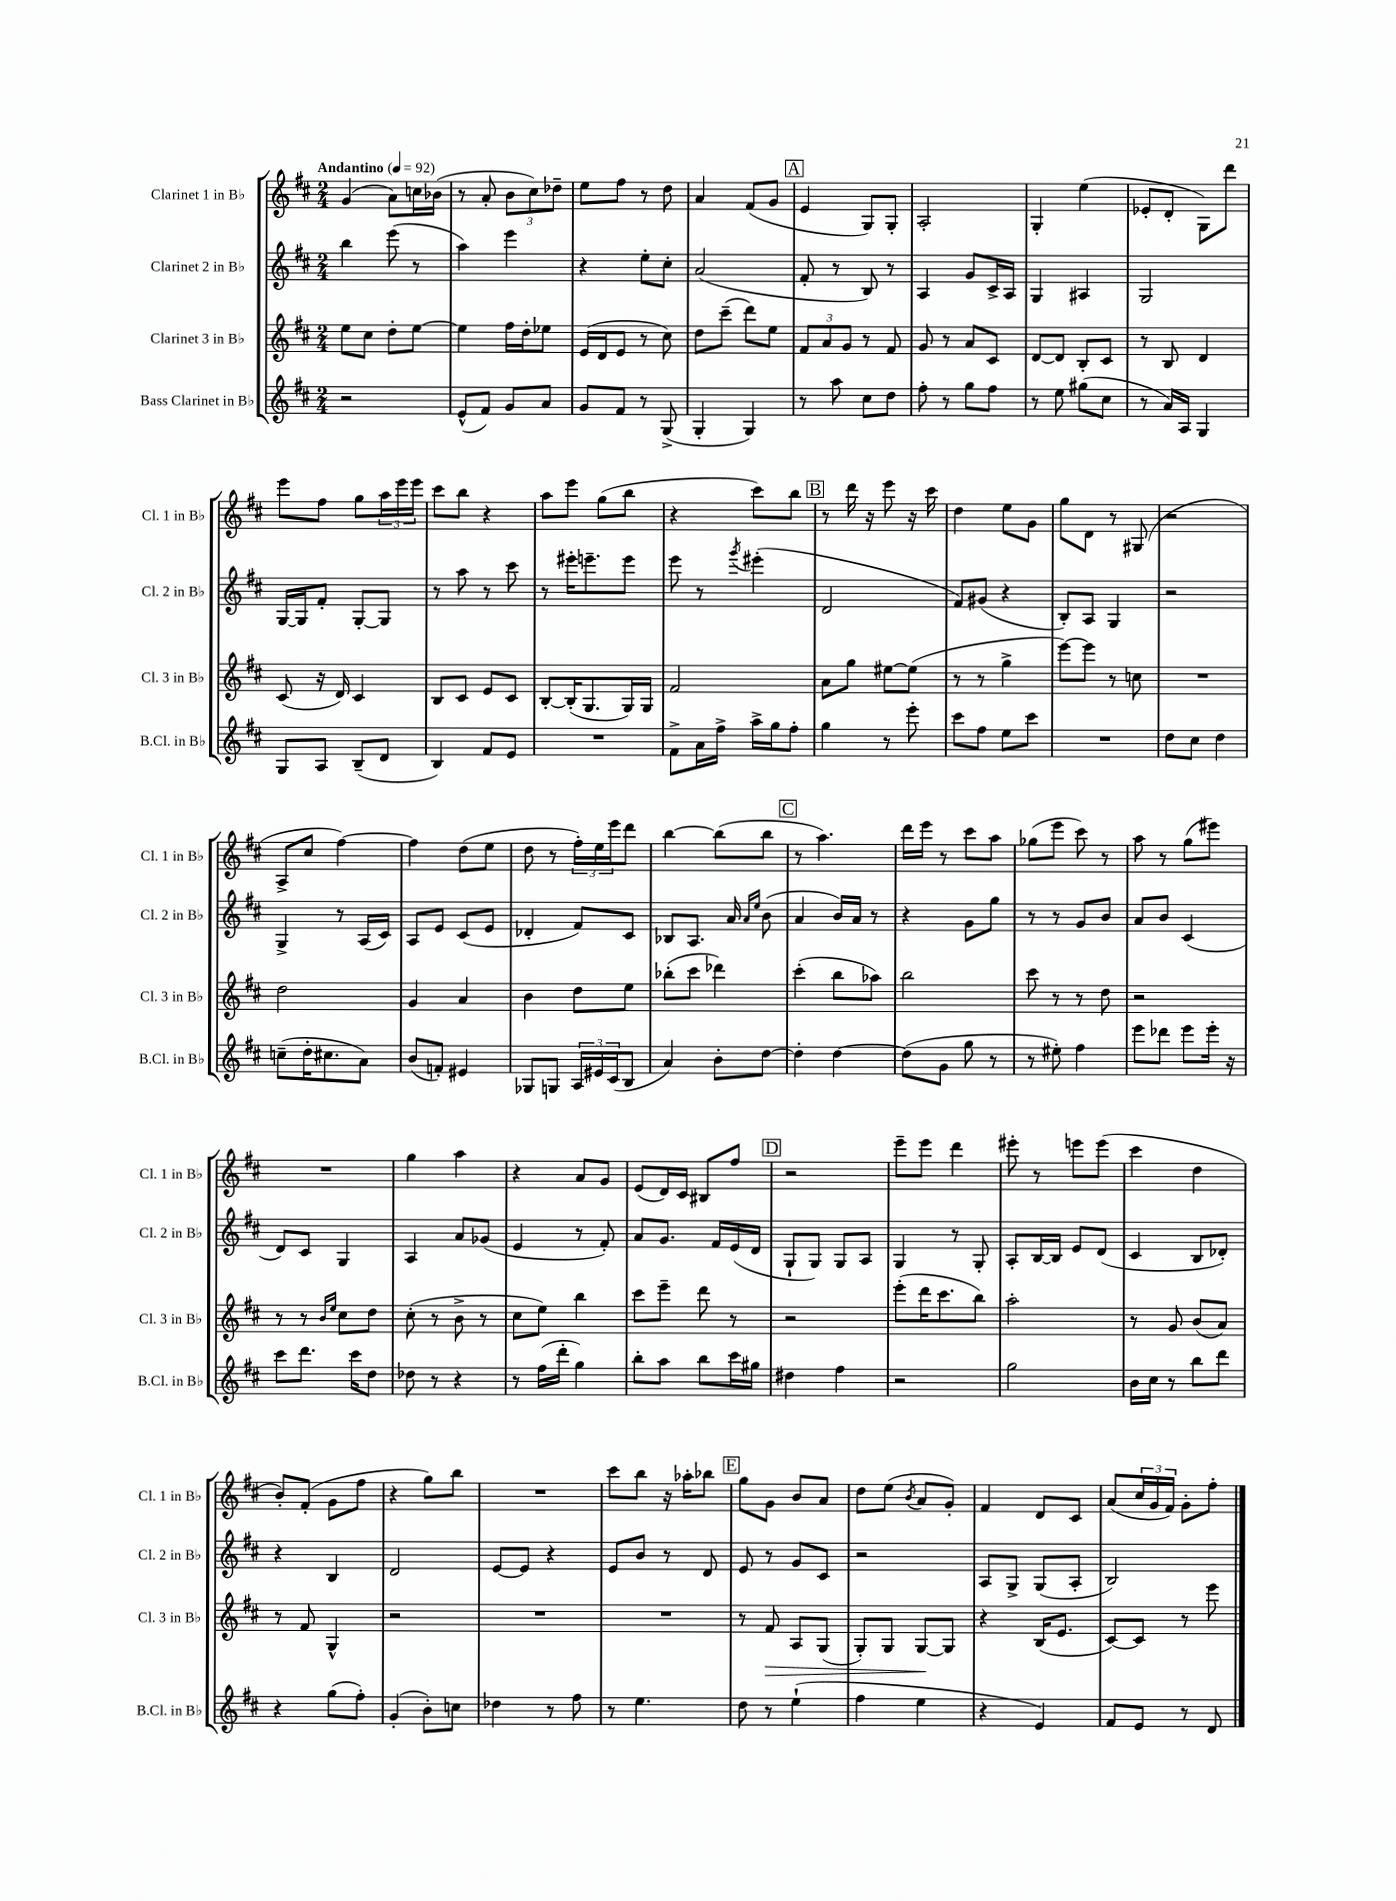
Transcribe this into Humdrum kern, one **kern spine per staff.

**kern	**kern	**kern	**kern
*staff4	*staff3	*staff2	*staff1
*clefG2	*clefG2	*clefG2	*clefG2
*k[f#c#]	*k[f#c#]	*k[f#c#]	*k[f#c#]
*M2/4	*M2/4	*M2/4	*M2/4
*MM92	*MM92	*MM92	*MM92
2r	8ee	4bb	(4g
.	8cc#	.	.
.	8dd'	(8eee	8a)
.	[8ee	8r	16cc
.	.	.	(16b-
=	=	=	=
(8e^^	4ee]	4aa)	8r
8f#)	.	.	8a'
8g	16ff#	4eee	12b
.	16dd'	.	.
.	.	.	12cc#)
8a	8ee-	.	.
.	.	.	12dd-~
=	=	=	=
8g	(16e	4r	8ee
.	16d	.	.
8f#	8e	.	8ff#
8r	8r	8ee'	8r
(8G^	8cc#)	8cc#'	8dd
=	=	=	=
4G'	8dd	(2a	4a
.	(8ccc#~	.	.
4G)	8ddd)	.	(8f#
.	8ee	.	8g
=	=	=	=
8r	12f#	8f#'	4e
.	12a	.	.
8aa	.	8r	.
.	12g	.	.
8cc#	8r	8B)	8G)
8dd	8f#	8r	8G'
=	=	=	=
8ff#'	8g	4A	2A'
8r	8r	.	.
8gg	8a	8g	.
8ff#	8c#	16c#^	.
.	.	16A	.
=	=	=	=
8r	[8d	4G	4G'
8ee	8d]	.	.
(8gg#	8B'	4A#	(4ee
8cc#	8c#	.	.
=	=	=	=
8r	8r	2G	8e-'
16a)	8B	.	8d'
16A	.	.	.
4G	4d	.	8G)
.	.	.	8ddd
=	=	=	=
8G	(8c#	[16G	8eee
.	.	16G]	.
8A	16r	8f#'	8ff#
.	16d)	.	.
(8B~	4c#	[8G'	8gg
8d	.	8G]	24aa
.	.	.	24eee
.	.	.	24eee
=	=	=	=
4B)	8B	8r	8ccc#
.	8c#	8aa	8bb
8f#	8e	8r	4r
8e	8c#	8ccc#	.
=	=	=	=
2r	[8B'	8r	8aa
.	(16B']	16eee#'	8eee
.	8.G	8.eee~	.
.	.	.	(8gg
.	16G)	8eee	8bb
.	16G	.	.
=	=	=	=
8f#^	2f#	8eee	4r
16a	.	8r	.
16ff#^	.	.	.
.	.	8qggg	.
16aa^	.	(4eee#'	8ccc#)
16gg	.	.	.
8ff#'	.	.	8bb
=	=	=	=
4gg	8a	2d	8r
.	8gg	.	16ddd
.	.	.	16r
8r	[8ee#	.	8eee
8eee'	(8ee#]	.	16r
.	.	.	16ccc#
=	=	=	=
8ccc#	8r	8f#)	4dd
8ff#	8r	(8g#	.
8ee	4gg^	4r	8ee
8ccc#	.	.	8g
=	=	=	=
2r	[8eee)	8B')	8gg
.	8eee]	8A	8d
.	8r	4G	8r
.	8cc	.	(8G#
=	=	=	=
8dd	2r	2r	2r
8cc#	.	.	.
4dd	.	.	.
=	=	=	=
(8cc~	2dd	4G^	8A^
16dd'	.	.	8cc#
8.cc#	.	.	.
.	.	8r	[4ff#)
8a)	.	(16A	.
.	.	16c#)	.
=	=	=	=
(8b	4g	8A	4ff#]
8f')	.	8e	.
4e#	4a	(8c#	(8dd
.	.	8e	8ee
=	=	=	=
8G-	4b	4d-'	8dd
8G	.	.	8r
24A	8dd	8f#)	24ff#')
24e#	.	.	24ee
(24c#	.	.	24eee
8B	8ee	8c#	8ddd
=	=	=	=
4a)	(8bb-'	8B-	[4bb
.	8ccc#	8.A	.
8b'	4ddd-)	.	(8bb]
.	.	16a	.
.	.	16qqa	.
.	.	16qqee	.
[8dd	.	(8b	8bb
=	=	=	=
4dd']	(4ccc#'	4a	8r
.	.	.	4.aa)
[4dd	8bb	16b)	.
.	.	16a	.
.	8aa-)	8r	.
=	=	=	=
(8dd]	2bb	4r	16ddd
.	.	.	16eee
8g	.	.	8r
8gg	.	8g	8ccc#
8r	.	8gg	8aa
=	=	=	=
8r	8ccc#	8r	(8gg-
8ee#')	8r	8r	8eee
4ff#	8r	8g	8ccc#)
.	8dd	8b	8r
=	=	=	=
8eee	2r	8a	8aa
8ddd-	.	8b	8r
8eee	.	(4c#	(8gg
16eee'	.	.	8eee#)
16r	.	.	.
=	=	=	=
8ccc#	8r	8d)	2r
8.ddd	8r	8c#	.
.	16qqb	.	.
.	16qqee	.	.
.	8cc#	4G	.
16ccc#	.	.	.
8dd	8dd	.	.
=	=	=	=
8dd-	(8cc#'	4A	4gg
8r	8r	.	.
4r	8b^	8a	4aa
.	8r	(8g-	.
=	=	=	=
8r	8cc#	4e	4r
(16ff#	8ee)	.	.
16ddd'	.	.	.
4gg)	4bb	8r	8a
.	.	8f#')	8g
=	=	=	=
8bb'	8ccc#	8a	(8e
8aa	8eee~	8.g	16d)
.	.	.	16c#
8bb	8ddd	.	8B#
.	.	16f#	.
16ccc#	8r	(16e	8ff#
16gg#	.	16d	.
=	=	=	=
4dd#	2r	8G`	2r
.	.	8G)	.
4ff#	.	8G	.
.	.	8A	.
=	=	=	=
2r	(8eee'	4G	8eee~
.	16ddd	.	8eee
.	8.ccc#	.	.
.	.	8r	4ddd
.	8bb)	8G'	.
=	=	=	=
2gg	2aa'	8A'	8eee#'
.	.	[16B	8r
.	.	16B]	.
.	.	8e	8eee
.	.	(8d	(8eee
=	=	=	=
16b	8r	4c#	4ccc#
16cc#	.	.	.
8r	8g	.	.
8bb	(8b	8B	4dd
8ddd	8a)	8d-')	.
=	=	=	=
4r	8r	4r	8b')
.	8f#	.	(8f#'
(8gg	4G^^	4B	8g
8ff#')	.	.	8ff#
=	=	=	=
(4g'	2r	2d	4r
8b')	.	.	8gg)
8cc	.	.	8bb
=	=	=	=
4dd-	2r	[8e	2r
.	.	8e]	.
8r	.	4r	.
8ff#	.	.	.
=	=	=	=
8r	2r	8e	8ccc#
4.ee	.	8b	8bb
.	.	8r	16r
.	.	.	16aa-'
.	.	8d	8bb-
=	=	=	=
8dd	8r	8e	8gg
8r	8f#	8r	8g
(4ee`	8A	8g	8b
.	(8G	8c#	8a
=	=	=	=
4ff#	8G')	2r	8dd
.	8G	.	(8ee
.	.	.	8qb
4ee	[8G	.	8a
.	8G]	.	8g')
=	=	=	=
4r	4r	8A	4f#
.	.	8G^	.
4e)	(16B	(8G	8d
.	8.e	.	.
.	.	8A'	8c#
=	=	=	=
8f#	[8c#)	2B)	(8a
8e	8c#]	.	24cc#
.	.	.	24g
.	.	.	24f#)
8r	8r	.	8g'
8d	8eee	.	8ff#'
==	==	==	==
*-	*-	*-	*-
